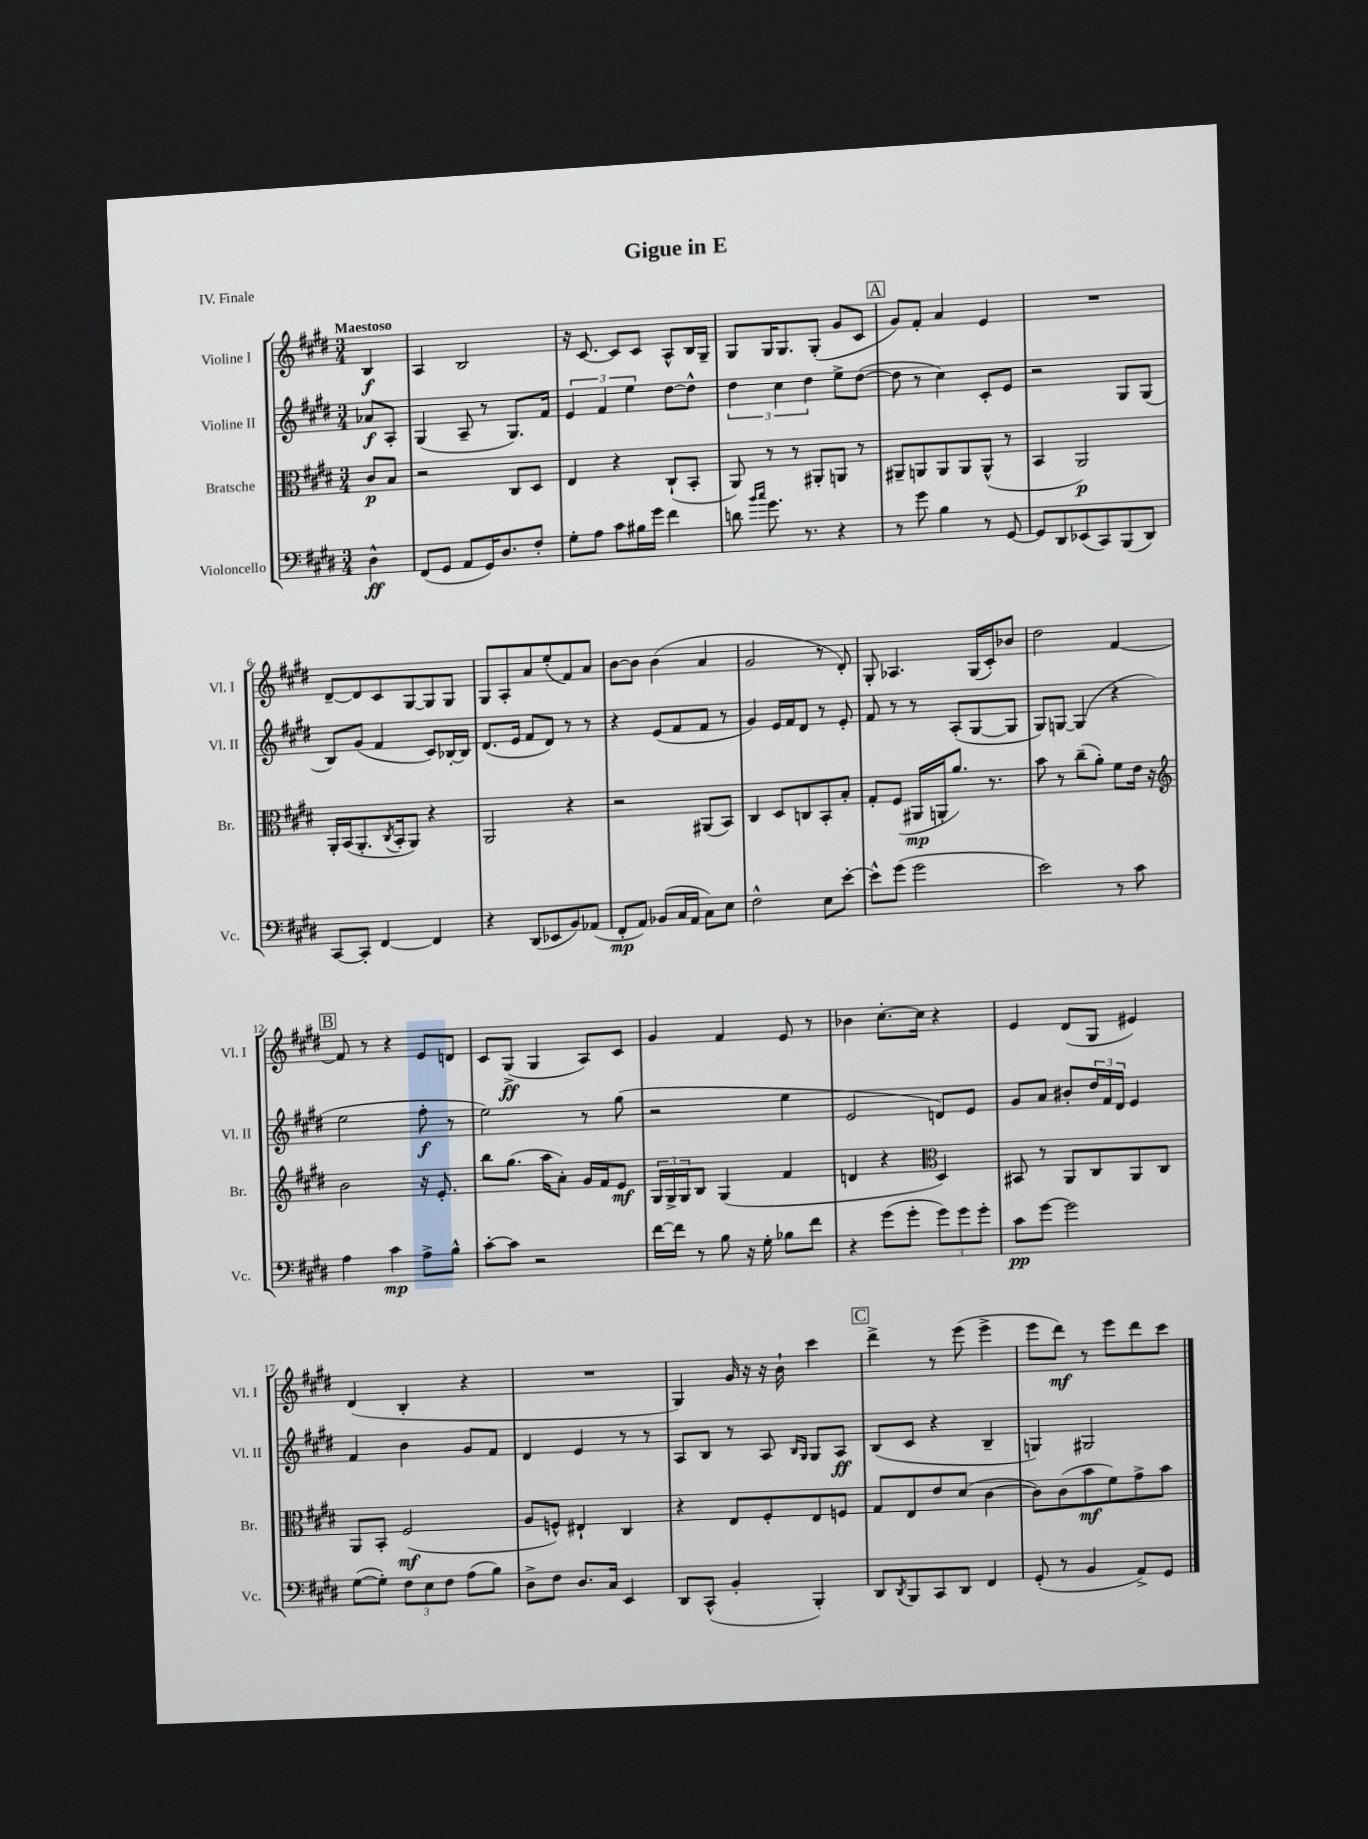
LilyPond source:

\header { title = "Gigue in E" piece = "IV. Finale" }
<<
\new StaffGroup <<
\new Staff = "s0" \with { instrumentName = "Violine I" shortInstrumentName = "Vl. I" } {
    \clef treble \key e \major \numericTimeSignature \time 3/4 \partial 4 \tempo "Maestoso"
    b4\f |
    a4 b2 |
    r16 cis'8.~ cis'8 cis'8 a8-^ b16 gis16-- |
    gis8 gis16 gis8. gis8-.( gis'8 cis'8 |
    \mark \markup { \box "A" } gis'8) fis'8-. a'4 e'4 |
    R2. |
    dis'8~-- dis'8 cis'8 gis8~ gis8 gis8 |
    gis8 a8-. a'8 e''8-.( fis'8) a'8 |
    b'8~ b'8 b'4( a'4 |
    gis'2 r8 dis'8-.) |
    gis8-. aes4. gis16( cis'16-.) bes'8 |
    dis''2 fis'4~ |
    \mark \markup { \box "B" } fis'8 r8 r4 e'8 d'8 |
    cis'8 gis8->\ff( gis4 a8) cis'8 |
    gis'4 fis'4 e'8 r8 |
    bes'4 cis''8.~-. cis''16 r4 |
    e'4 dis'8( gis8 eis'4) |
    dis'4( b4-. r4 |
    R2. |
    gis4) gis'16 r16 r16 b'16-! cis'''4 |
    \mark \markup { \box "C" } dis'''4-> r8 e'''8( e'''4-> |
    e'''8 dis'''8\mf) r8 e'''8 dis'''8 cis'''8 \bar "|." |
}
\new Staff = "s1" \with { instrumentName = "Violine II" shortInstrumentName = "Vl. II" } {
    \clef treble \key e \major \numericTimeSignature \time 3/4 \partial 4
    aes'8\f a8-. |
    gis4( a8-- r8 gis8.) fis'16 |
    \tuplet 3/2 { e'4 fis'4 e''4 } dis''8~ dis''8-^ |
    \tuplet 3/2 { dis''4 cis''4 dis''4 } e''8-> dis''8~( |
    \mark \markup { \box "A" } dis''8 r8 cis''4) cis'8-. e'8 |
    r2 gis8 gis8( |
    b8) gis'8( fis'4 cis'8) bes16~-. bes16 |
    dis'8.( e'16 fis'8 dis'8) r8 r8 |
    r4 e'8( fis'8 fis'8 r8 |
    gis'4) e'16 fis'16 dis'8 r8 e'8-. |
    fis'8 r8 r8 a8-.( gis8~ gis8 |
    gis8) g8~ g4( r4 |
    \mark \markup { \box "B" } e''2 fis''8-.\f r8 |
    e''2) r8 gis''8( |
    r2 e''4 |
    e'2 d'8) e'8 |
    gis'8 a'8 bis'8-. \tuplet 3/2 { dis''16 fis'16 dis'16 } e'4 |
    fis'4 b'4 gis'8 fis'8 |
    dis'4 e'4 r8 r8 |
    a8 b8 r8 a8 \grace { b16 gis16 } gis8 a8\ff |
    \mark \markup { \box "C" } b8( cis'8 r4 b4-- |
    g4) gis2 \bar "|." |
}
\new Staff = "s2" \with { instrumentName = "Bratsche" shortInstrumentName = "Br." } {
    \clef alto \key e \major \numericTimeSignature \time 3/4 \partial 4
    cis'8\p b8 |
    r2 cis8 dis8 |
    e4 r4 cis8-!( b,8-. |
    a,8) r8 r8 ais,8-. a,8 r8 |
    \mark \markup { \box "A" } ais,8-- a,8 a,8 a,8 a,8-^( r8 |
    b,4 a,2\p) |
    a,16-. b,16( a,8.-. \acciaccatura { cis8 } b,16-. a,8) r4 |
    a,2 r4 |
    r2 ais,8( b,8) |
    cis4 dis8 c8 b,8-. b8-. |
    gis8-. fis8( ais,16\mp a,16-. a'8.) r8. |
    b'8 r8 cis''8--( a'8-.) fis'8 e'16 r16 |
    \mark \markup { \box "B" } \clef treble b'2 r16 e'8.-. |
    b''8 gis''8.( a''16 a'8-.) gis'16 fis'16 e'8\mf |
    \tuplet 3/2 { gis16 gis16-> gis16 } b8 gis4( fis'4 |
    d'4 r4 \clef alto dis4) |
    bis,8 r8 a,8 cis8 a,8 cis8 |
    a,8 b,8-. fis2\mf( |
    a8 f8-^) eis4-! cis4 |
    r4 e8 fis8-. e8 f8 |
    \mark \markup { \box "C" } gis8 e8 e'8 dis'8( cis'4~ |
    cis'8) cis'8( b'8\mf fis'8) gis'8-> b'8 \bar "|." |
}
\new Staff = "s3" \with { instrumentName = "Violoncello" shortInstrumentName = "Vc." } {
    \clef bass \key e \major \numericTimeSignature \time 3/4 \partial 4
    dis4-^\ff |
    fis,8( gis,8 a,8 gis,16) dis8. fis8-. |
    gis8-. a8 cis'8 bis16 gis'16 fis'4 |
    d'8 \grace { b'16 cis''16 } gis'8. r8. r4 |
    \mark \markup { \box "A" } r8 gis'8 b4 r8 gis,8~ |
    gis,8 dis,8 ees,8( cis,8) b,,8( dis,8) |
    cis,8~ cis,8-. fis,4~ fis,4 |
    r4 dis,8( ees,8 b,8) aes,8( |
    fis,8-.\mp a,8) bes,8( cis16 a,16 cis8) e8 |
    fis2-^ e8 e'8~-. |
    e'8-^ gis'8( gis'2 |
    e'2) r8 cis'8 |
    \mark \markup { \box "B" } a4 cis'4\mp a8-> b8-^ |
    cis'8~-. cis'8 r2 |
    fis'16~ fis'16 r8 b8 r16 gis16-. bes8 fis'8 |
    r4 gis'8( gis'8-. \tuplet 3/2 { gis'8) gis'8 gis'8-. } |
    cis'8\pp gis'8~ gis'2 |
    gis8~( gis8-.) \tuplet 3/2 { fis8 e8 fis8 } a8( b8) |
    dis8-> fis8 dis8. cis16 e,4 |
    dis,8 cis,8-^( b,4-. b,,4-.) |
    \mark \markup { \box "C" } dis,8 \acciaccatura { dis,8 } b,,8 cis,8 dis,8 fis,4 |
    gis,8-.( r8 b,4 a,8->) gis,8 \bar "|." |
}
>>
>>
